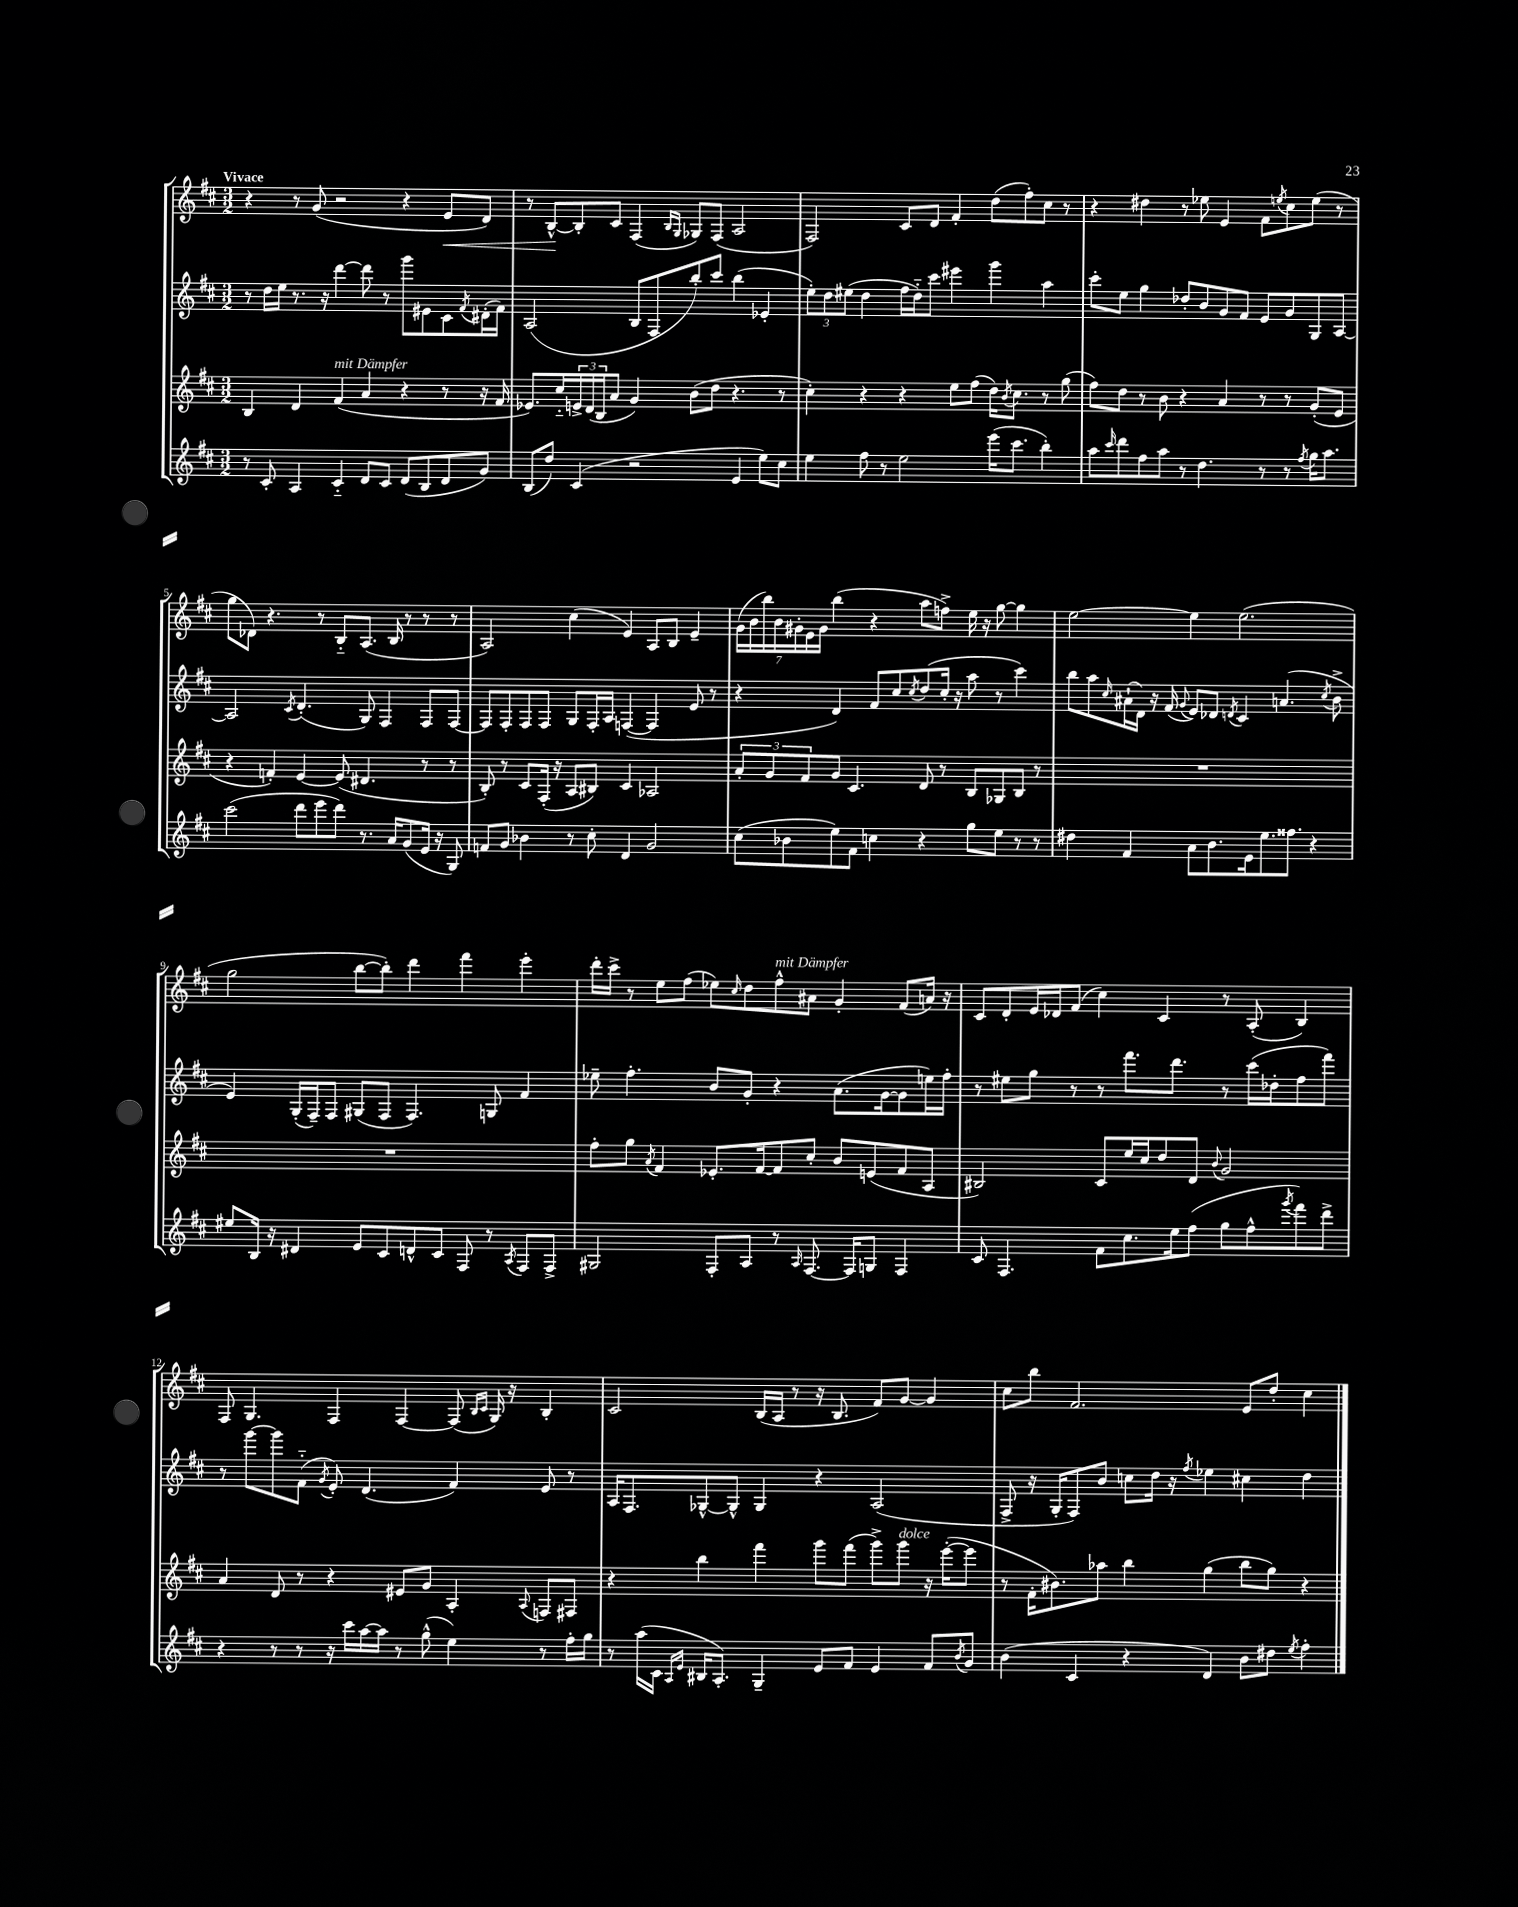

**kern	**kern	**kern	**kern
*staff4	*staff3	*staff2	*staff1
*clefG2	*clefG2	*clefG2	*clefG2
*k[f#c#]	*k[f#c#]	*k[f#c#]	*k[f#c#]
*M3/2	*M3/2	*M3/2	*M3/2
8r	4B/	8r	4r
8c#'/	.	16dd\LL	.
.	.	16ee\JJ	.
4A/	4d/	8.r	8r
.	.	.	(8g/
.	.	16r	.
4c#'~/	(4f#/	[4ddd\	2r
8d/L	4a/	8ddd\]	.
8c#/J	.	8r	.
(8d/L	4r	8ggg\L	4r
8B/	.	8e#\	.
8d/	8r	8c#\	8e/L
.	.	8qf#/	.
8g/J)	16r	(16d#'\L	8d/J)
.	16f#/	16f#\JJ)	.
=	=	=	=
(8B/L	8.e-/L)	(2A/	8r
8dd/J)	.	.	[8B^^/L
.	16cc#'~/L	.	.
(4c#/	24e^/	.	8B'/]
.	(24d/	.	.
.	24B/J	.	.
.	8a/J	.	8c#/J
2r	4g/)	8B/L	(4F#/
.	.	8F#/	.
.	.	.	16qqB/LL
.	.	.	16qqG/JJ
.	(8b\L	8bb'/)	8G-/L)
.	8dd\J	8ccc#/J	(8F#/J
4e/	4.r	(4bb\	2A/
8ee\L)	.	4e-'/	.
8cc#\J	8r	.	.
=	=	=	=
4ee\	4cc#'\)	12ee'\L)	2F#/)
.	.	12dd\	.
.	.	(12ee#\J	.
8ff#\	4r	4dd\	.
8r	.	.	.
2ee\	4r	16ff#\LL	8c#/L
.	.	16dd'~\J)	.
.	.	8ccc#\J	8d/J
.	8ee\L	4eee#\	4f#'/
.	(8ff#\J	.	.
(16eee\LK	16dd\LK)	4ggg\	(8dd\L
.	8qb/	.	.
8.ccc#\J	8.cc#\J	.	.
.	.	.	8ff#'\)
4bb'\)	8r	4aa\	8cc#\J
.	(8gg\	.	8r
=	=	=	=
8aa\L	8ff#\L)	8ccc#'\L	4r
16qqccc#/	.	.	.
8ddd\	8dd\J	8ee\J	.
8ff#\	8r	4gg\	4dd#\
8aa\J	8b\	.	.
8r	4r	8dd-'/L	8r
4.dd\	.	8b/	8ee-\
.	4a/	8g/	4e/
.	.	8f#/J	.
8r	8r	8e/L	8f#\L
.	.	.	8qee/
8r	8r	8g/	8cc#\
8qff#/	.	.	.
16gg\LK	(8g'/L	8G/	(8ee\J
8.aa\J	.	.	.
.	8e/J	[8A/J	8r
=	=	=	=
(2ccc#\	4r	2A/]	8gg\L
.	.	.	8d-\J)
.	4f'/)	.	4.r
.	.	8qc#/	.
8ddd\L	[4e/	(4.d'/	.
8eee\	.	.	8r
8ddd\J)	(8e/]	.	8B'~/L
8.r	4.d#/	8G/)	(8.A/J
.	.	4F#/	.
16a/LK	.	.	16B/
(8g/	.	.	8r
16e/Jk	8r	8F#/L	8r
16r	.	.	.
8G/)	8r	[8F#/J	8r
=	=	=	=
8f/L	8B'/)	8F#/]L	2A/)
8g/J	8r	8F#'/	.
4b-\	8c#/L	8F#/	.
.	(16F#'/Jk	8F#/J	.
.	16r	.	.
8r	8A/L	8G/L	(4cc#\
8cc#'\	8B#/J)	16F#'/L	.
.	.	16A/JJ	.
4d/	4c#/	([4F/	4e/)
2g/	2A-/	4F/]	8A/L
.	.	.	8B/J
.	.	8e/	4e~/
.	.	8r	.
=	=	=	=
(8cc#\L	12a'/L	4r	(28g\LL
.	.	.	28b\
.	.	.	28bb\)
.	12g/	.	.
.	.	.	28b\
8b-\	.	.	.
.	.	.	28g#'\
.	12f#/	.	.
.	.	.	28e\
.	.	.	28g#\JJ
8ee\)	8g/J	4d/)	(4bb\
8f#\J	4.c#/	.	.
4cc\	.	8f#/L	4r
.	.	8cc#/	.
.	.	8qcc#/	.
4r	8d/	(8dd/	8aa\L
.	8r	16cc#'/Jk	8ff^\J)
.	.	16r	.
8gg\L	8B/L	8aa\	16ee\
.	.	.	16r
8ee\J	8G-/	8r	[8gg\
8r	8B/J	4ccc#\)	4gg\]
8r	8r	.	.
=	=	=	=
4dd#\	1.r	8bb\L	[2ee\
.	.	8aa\	.
.	.	16qqcc#/	.
4f#/	.	(16a#`\L	.
.	.	16d\JJ)	.
.	.	16r	.
.	.	(16f#/	.
.	.	8qqg/	.
8a\L	.	8e/L)	4ee\]
8.b\	.	8d-/J	.
.	.	8qd/	.
.	.	4c#/	(2.ee\
16e\k	.	.	.
8.ee\	.	.	.
.	.	(4.a/	.
8.ff##\J	.	.	.
4r	.	.	.
.	.	8qcc#/	.
.	.	8b^\	.
=	=	=	=
8ee#/L	1.r	4e/)	2gg\
16B/Jk	.	.	.
16r	.	.	.
4d#/	.	(16G'/LL	.
.	.	16F#~/J)	.
.	.	8F#/J	.
8e/L	.	(8G#/L	[8bb\L
8c#/	.	8F#/J	8bb'\]J)
8d^^/	.	4.F#/)	4ddd\
8c#/J	.	.	.
8F#/	.	.	4fff#\
8r	.	8G/	.
8qA/	.	.	.
8F#/L	.	4f#/	4eee'\
8F#^/J	.	.	.
=	=	=	=
2G#/	8ff#'\L	8ee-~\	16ddd'\LL
.	.	.	16ccc#^\JJ
.	8gg\J	4.ff#'\	8r
.	8qa/	.	.
.	4f#/	.	8ee\L
.	.	.	(8ff#\J
8F#'/L	8.e-'/L	8b/L	8ee-\L)
.	.	.	16qqcc#/
8A/J	.	8g'/J	8dd\
.	[16f#/k	.	.
8r	8f#/]	4r	8ff#^^\
16qqA/	.	.	.
[8.F#/	8cc#'/J	.	8a#\J
.	8b/L	(8.a\L	4g'/
16F#/]LK	.	.	.
8G/J	(8e/	.	.
.	.	[16g\k	.
4F#/	8f#/	8g\]	(8f#/L
.	8A/J	16ee\L)	16a/Jk)
.	.	16ff#'\JJ	16r
=	=	=	=
8c#/	2B#/)	8r	8c#/L
4.F#/	.	8ee#\L	8d'/
.	.	8gg\J	16e/L
.	.	.	16d-/J
.	.	8r	(8f#/J
8f#\L	8c#/L	8r	4cc#\)
8.cc#\	16ee/L	8.fff#\L	.
.	16cc#/J	.	.
.	8dd/	.	4c#/
16ee\k	.	8.ddd\J	.
(8ff#\J	8d/J	.	.
.	8qqb/	.	.
8gg\L	2g/	8r	8r
8ff#^^\	.	(16ccc#\LL	(8A'/
.	.	16dd-'\J	.
8qggg/	.	.	.
8fff#\)	.	8ff#\	4B/)
8ddd^\J	.	8fff#\J)	.
=	=	=	=
4r	4a/	8r	8F#/
.	.	[8ggg\L	4.G/
8r	8d/	8ggg\]	.
8r	8r	(8f#'~\J	.
.	.	8qg/	.
16r	4r	8e'/)	4F#/
16ccc#\LL	.	.	.
[16aa\	.	(4.d/	.
16aa\]JJ	.	.	.
8r	8e#/L	.	[4F#/
(8gg^^\	8g/J	.	.
4ee\)	4A'/	4f#/)	(8F#/]
.	.	.	16qqB/LL
.	.	.	16qqc#/JJ
.	.	.	16G/)
.	.	.	16r
.	8qqA/	.	.
8r	8F/L	8e/	4B'/
16ff#'\LL	8F#/J	8r	.
16gg\JJ	.	.	.
=	=	=	=
8r	4r	16A/LK	2c#/
.	.	8.F#/	.
(16aa\LL	.	.	.
16c#\JJ	.	.	.
16qqA/LL	.	.	.
16qqe/JJ	.	.	.
16B#/LK	4bb\	[8G-^^/	.
8.A'/J)	.	.	.
.	.	8G-^^/]J	.
4G~/	4fff#\	4G-/	(16B/LL
.	.	.	16A/JJ
.	.	.	8r
8e/L	8ggg\L	4r	16r
.	.	.	8.B/
8f#/J	(8fff#\J	.	.
4e/	8ggg^\L)	(2A/	8f#/L)
.	8ggg\J	.	[8g/J
8f#/L	16r	.	4g/]
.	([16eee'\LK	.	.
8qb/	.	.	.
8g/J	8eee\]J	.	.
=	=	=	=
(4b\	8r	8F#^/	8cc#\L
.	16f#'\LK	16r	8bb\J
.	8.b#\)	16G'/LK	.
4c#/	.	8F#/)	2.f#/
.	8aa-\J	8b/J	.
4r	4bb\	8cc\L	.
.	.	16dd\Jk	.
.	.	16r	.
.	.	8qff#/	.
4d/)	(4gg\	4ee-\	.
8b\L	8bb\L	4cc#\	8e/L
8dd#\J	8gg\J)	.	8dd'/J
8qee/	.	.	.
4ff#'\	4r	4dd\	4cc#\
==	==	==	==
*-	*-	*-	*-
